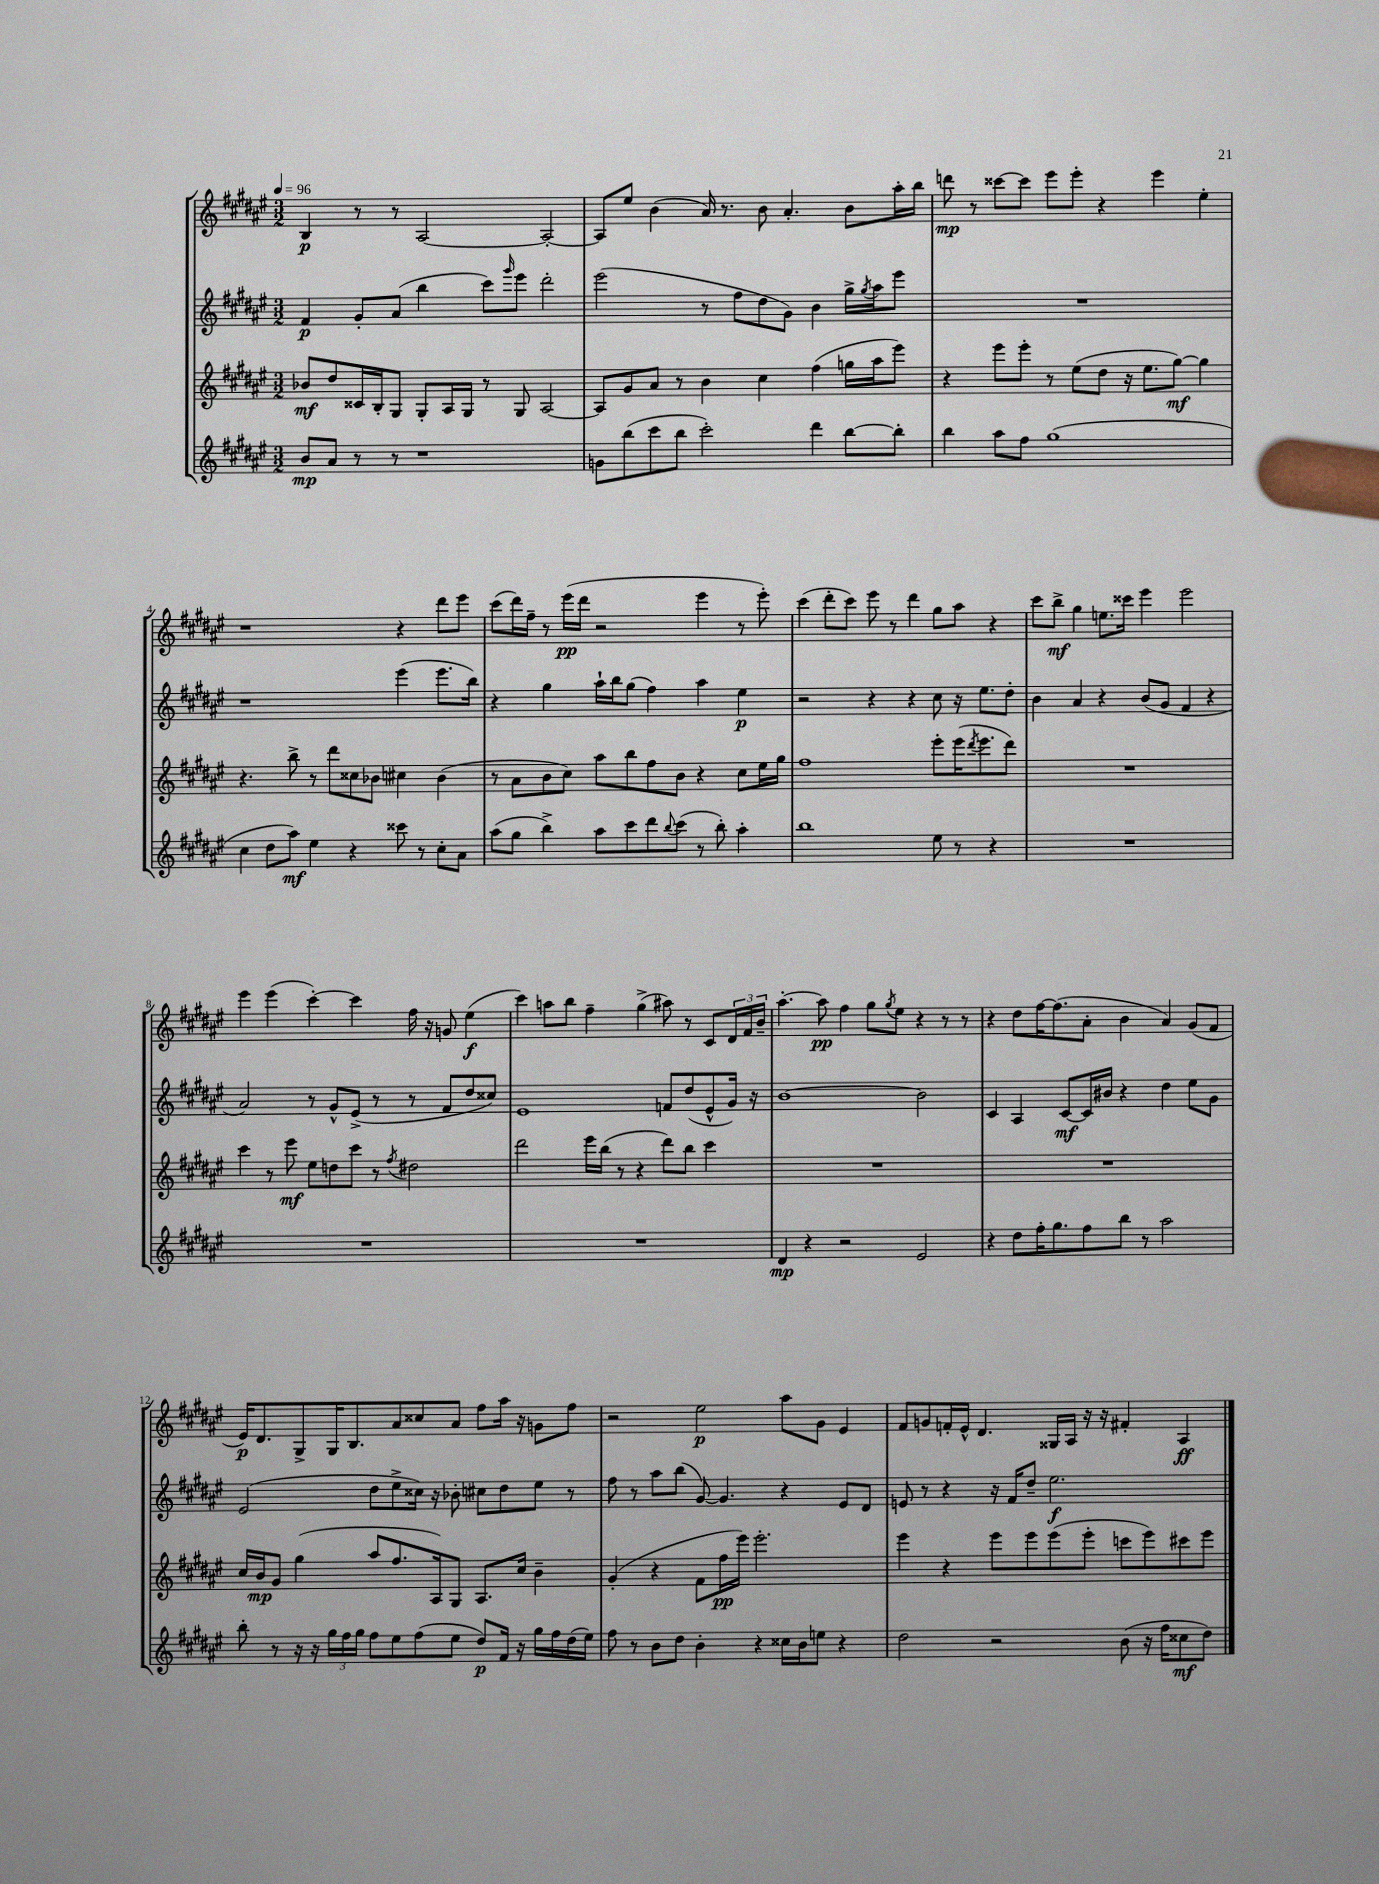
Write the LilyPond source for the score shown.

<<
\new StaffGroup <<
\new Staff = "s0" {
    \clef treble \key fis \major \numericTimeSignature \time 3/2 \tempo 4 = 96
    b4\p r8 r8 ais2~ ais2~-. |
    ais8 eis''8 b'4( ais'16) r8. b'8 ais'4.-. b'8 ais''16-. b''16 |
    d'''8\mp r8 cisis'''8~ cisis'''8 eis'''8 eis'''8-. r4 eis'''4 eis''4-. |
    r1 r4 dis'''8 eis'''8 |
    cis'''8( dis'''16) fis''16-- r8 eis'''16\pp( dis'''16 r2 eis'''4 r8 eis'''8-.) |
    cis'''4( dis'''8-. cis'''8) eis'''8 r8 dis'''4 gis''8 ais''8 r4 |
    cis'''8 b''8->\mf gis''4 e''8. cisis'''16 eis'''4 eis'''2 |
    eis'''4 eis'''4( cis'''4~-.) cis'''4 fis''16 r16 g'8 eis''4\f( |
    cis'''4) a''8 b''8 fis''4-- gis''4->( ais''8) r8 cis'8 \tuplet 3/2 { dis'16 fis'16 b'16-- } |
    ais''4.~-. ais''8\pp fis''4 gis''8 \acciaccatura { gis''8 } eis''8 r4 r8 r8 |
    r4 dis''8 fis''16~ fis''8.( ais'8-. b'4 ais'4) gis'8( fis'8 |
    eis'16\p) dis'8. gis8-> gis16 b8. ais'8 cisis''8 ais'8 fis''8 ais''16 r16 g'8 fis''8 |
    r2 eis''2\p ais''8 gis'8 eis'4 |
    fis'8 g'8 f'16-. eis'16-^ dis'4. gisis16 ais16 r16 r16 fis'4-. ais4\ff \bar "|." |
}
\new Staff = "s1" {
    \clef treble \key fis \major \numericTimeSignature \time 3/2
    fis'4\p gis'8-. ais'8( b''4 cis'''8) \grace { gis'''16 } eis'''8 dis'''2-. |
    eis'''2( r8 fis''8 dis''8 gis'8) b'4 gis''16-> \acciaccatura { gis''8 } ais''16 eis'''8 |
    R1. |
    r1 eis'''4( eis'''8. b''16) |
    r4 gis''4 ais''16-! b''16 gis''8( fis''4) ais''4 eis''4\p |
    r2 r4 r4 cis''8 r16 eis''8. dis''8-. |
    b'4 ais'4 r4 b'8( gis'8 fis'4 r4 |
    ais'2) r8 gis'8-^ eis'8->( r8 r8 fis'8 dis''8 cisis''8) |
    eis'1 f'8 dis''8( eis'8-^ gis'16) r16 |
    b'1~ b'2 |
    cis'4 ais4 cis'8~\mf cis'16 bis'16 r4 dis''4 eis''8 gis'8 |
    eis'2( dis''8 eis''8-> cisis''16) r16 bes'8-. cis''8 dis''8 eis''8 r8 |
    fis''8 r8 ais''8 b''8( gis'8~) gis'4. r4 eis'8 dis'8 |
    e'8 r8 r4 r16 fis'16 dis''8-- eis''2.\f \bar "|." |
}
\new Staff = "s2" {
    \clef treble \key fis \major \numericTimeSignature \time 3/2
    bes'8\mf dis''8 cisis'16 b16-. gis8 gis8-. ais16 gis16 r8 gis8 ais2~ |
    ais8 gis'8 ais'8 r8 b'4 cis''4 fis''4( g''16 ais''16 eis'''8) |
    r4 eis'''8 eis'''8-. r8 eis''8( dis''8 r16 eis''8. gis''8~\mf) gis''4 |
    r4. b''8-> r8 dis'''8 cisis''8 bes'8 cis''4 bes'4( |
    r8 ais'8 b'8 cis''8) ais''8 b''8 fis''8 b'8 r4 cis''8 eis''16 gis''16 |
    fis''1 eis'''8-. eis'''16( \acciaccatura { dis'''8 } eis'''8. dis'''8) |
    R1. |
    cis'''4 r8 eis'''8\mf eis''8 d''8 cis'''8 r8 \acciaccatura { fis''8 } dis''2 |
    dis'''2 eis'''16 b''16( r8 r4 dis'''8) b''8 cis'''4 |
    R1. |
    R1. |
    cis''16 b'16\mp gis'8 gis''4( ais''8 fis''8. ais16) gis8 ais8. cis''16 b'4-- |
    gis'4-.( r4 fis'8 fis''16\pp eis'''16) eis'''2.-. |
    eis'''4 r4 eis'''8 eis'''8 eis'''8( eis'''8-. c'''8 eis'''8) cis'''8 eis'''8 \bar "|." |
}
\new Staff = "s3" {
    \clef treble \key fis \major \numericTimeSignature \time 3/2
    b'8\mp ais'8 r8 r8 r1 |
    g'8 b''8( cis'''8 b''8 cis'''2-.) dis'''4 b''8~ b''8-. |
    b''4 ais''8 fis''8 gis''1( |
    cis''4 dis''8 ais''8\mf) eis''4 r4 cisis'''8 r8 cis''8-. ais'8 |
    ais''8( gis''8 b''4->) ais''8 cis'''8 dis'''8 \appoggiatura { b''8 } cis'''8( r8 b''8-.) ais''4-. |
    b''1 eis''8 r8 r4 |
    R1. |
    R1. |
    R1. |
    dis'4\mp r4 r2 eis'2 |
    r4 dis''8 fis''16-. gis''8. fis''8 b''8 r8 ais''2 |
    b''8-. r8 r16 r16 \tuplet 3/2 { gis''16 fis''16 gis''16 } fis''8 eis''8 fis''8( eis''8 dis''8\p) fis'16 r16 gis''16 fis''16 dis''16( eis''16) |
    fis''8 r8 b'8 dis''8 b'4-. r4 cisis''16 b'16 e''8 r4 |
    dis''2 r2 b'8( r16 fis''16 cisis''8\mf dis''8) \bar "|." |
}
>>
>>
